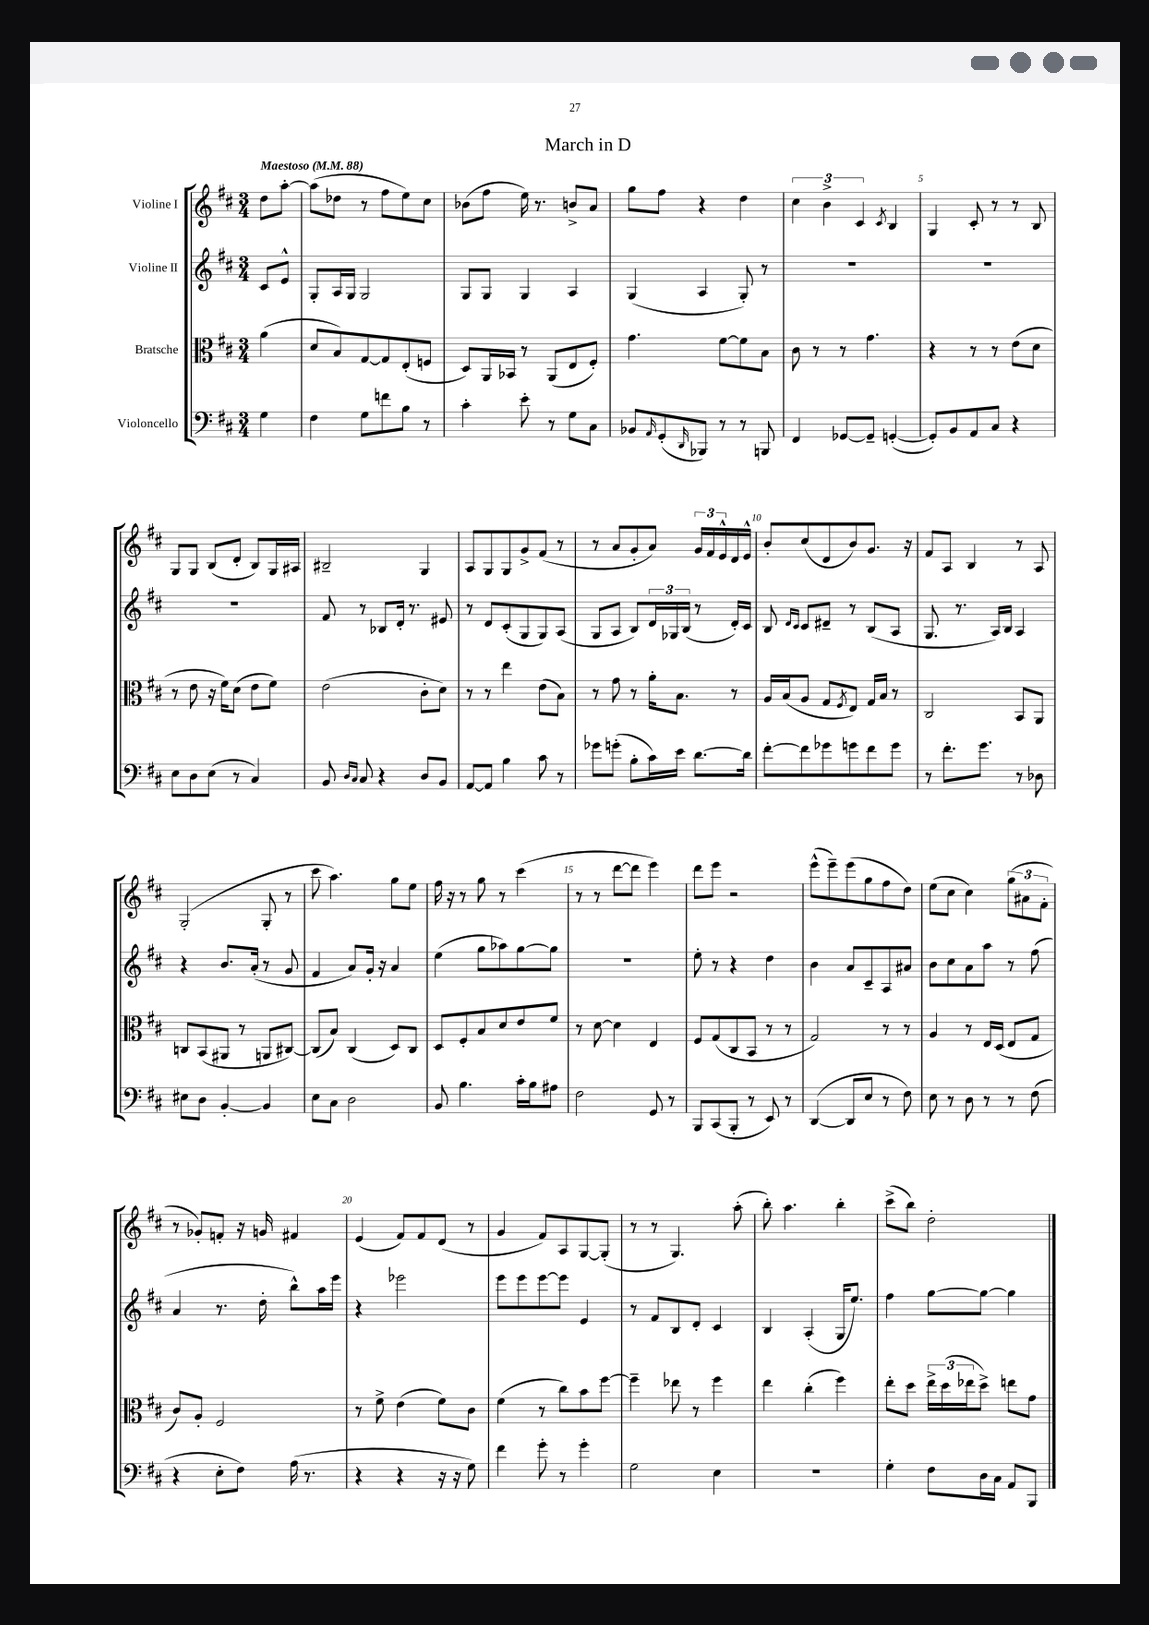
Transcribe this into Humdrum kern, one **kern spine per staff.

**kern	**kern	**kern	**kern
*part4	*part3	*part2	*part1
*staff4	*staff3	*staff2	*staff1
*I"Violoncello	*I"Bratsche	*I"Violine II	*I"Violine I
*clefF4	*clefC3	*clefG2	*clefG2
*k[f#c#]	*k[f#c#]	*k[f#c#]	*k[f#c#]
*M3/4	*M3/4	*M3/4	*M3/4
*MM88	*MM88	*MM88	*MM88
=	=	=	=
!	!	!	!LO:TX:a:B:t=Maestoso
4G\	(4a\	8c#/L	8dd\L
.	.	8e^^/J	[8aa'\J
=1	=1	=1	=1
4F#\	8d/L	8G'/L	(8aa\L]
.	8B/)	16A/L	8dd-X\J
.	.	16G/JJ	.
8G\L	[8G/	2G/	8r
8fn\	8G/]	.	8ff#\L
8B\J	(8E'/	.	8ee\)
8r	8Fn/J	.	8cc#\J
=2	=2	=2	=2
4c#'\	8D/L)	8G/L	(8b-X\L
.	16AA/L	8G/J	8ff#\J
.	16BB-X/JJ	.	.
8e'\	8r	4G/	16ee\)
.	.	.	8.r
8r	(8AA/L	.	.
8G\L	8E/	4A/	8bn^/L
8C#\J	8F#'/J)	.	8a/J
=3	=3	=3	=3
8BB-X/L	4.g\	(4G/	8gg\L
16qqAA/	.	.	.
(8GG'/	.	.	8ff#\J
16qqDD/	.	.	.
8BBB-X/J)	.	4A/	4r
8r	[8f#\L	.	.
8r	8f#\]	8G'/)	4dd\
8BBBn/	8B\J	8r	.
=4	=4	=4	=4
4FF#/	8c#\	2.r	6cc#\
.	8r	.	.
.	.	.	6b^\
[8GG-X/L	8r	.	.
.	.	.	6c#/
8GG-~/J]	4.g\	.	.
.	.	.	8qc#/
([4GGn'/	.	.	4B/
=5	=5	=5	=5
8GG'/L])	4r	2.r	4G/
8BB/	.	.	.
8AA/	8r	.	8c#'/
8C#/J	8r	.	8r
4r	(8e\L	.	8r
.	8d\J	.	8B/
!!LO:LB:g=z
=6	=6	=6	=6
8E\L	8r	2.r	8G/L
8D\	8e\	.	8G/J
(8E\J	16r	.	(8B/L
.	16f#\KL)	.	.
8r	(8d\J	.	8d'/J
4C#/)	8e\L	.	8B/L)
.	8f#\J)	.	16G/L
.	.	.	16A#X/JJ
=7	=7	=7	=7
8BB/	(2e\	8f#/	2B#X~/
16qqD/LL	.	.	.
16qqC#/JJ	.	.	.
8C#/	.	8r	.
4r	.	8B-X/L	.
.	.	16d'/Jk	.
.	.	8.r	.
8D/L	8c#'\L	.	4G/
8BB/J	8d\J)	8e#X/	.
=8	=8	=8	=8
[8AA/L	8r	8r	8A/L
8AA/J]	8r	8d/L	8G/
4B\	4ee\	(8c#'/	8G/
.	.	8G/	8g^/
8c#\	(8e\L	8G/)	(8f#/J
8r	8B\J)	(8A/J	8r
=9	=9	=9	=9
8g-X\L	8r	8G/L	8r
(8gn'\J	8g\	8A/J	8a/L
8B'\L	8r	8B/L)	8g'/
16c#\L)	16a'\KL	24d/L	8a/J)
.	.	24G-X/	.
16e\JJ	8.B\J	.	.
.	.	(24B/JJ	.
[8.d\L	.	8r	24g/LL
.	.	.	24f#/
.	.	.	24e^^/
.	8r	16d'/LL)	16d/
16d\Jk]	.	16c#/JJ	16e^^/JJ
=10	=10	=10	=10
[8f#'\L	16A/LL	8B/	8b'/L
.	(16B/J	.	.
.	.	16qqd/LL	.
.	.	16qqc#/JJ	.
8f#\]	8A/J	8c#/L	(8cc#/
8g-X\	8G/L	8d#X~/J	8d/
.	8qF#/	.	.
8gn\	8E/J)	8r	8b/)
8f#\	16G/LL	(8B/L	8.g/J
.	16B/JJ	.	.
8g\J	8r	8A/J	.
.	.	.	16r
=11	=11	=11	=11
8r	2C#/	8.G/	8f#/L
8.f#'\L	.	.	8A/J
.	.	8.r	.
.	.	.	4B/
8.g\J	.	.	.
.	.	16A/LL)	.
.	.	16B/JJ	.
8r	8BB/L	4A/	8r
8D-X\	8AA/J	.	8A/
!!LO:LB:g=z
=12	=12	=12	=12
8E#X\L	8Cn/L	4r	(2G'/
8D\J	(8BB/	.	.
[4BB'/	8AA#X/J	8.b/L	.
.	8r	.	.
.	.	(16a'/Jk	.
4BB/]	8AAn/L	8r	8G'/
.	[8C#X/J)	8g/	8r
=13	=13	=13	=13
8E\L	(8C#/L]	4f#/	8ccc#\
8C#\J	8B/J)	.	4.aa\)
2D\	(4C#/	8a/L)	.
.	.	16g'/Jk	.
.	.	16r	.
.	8D/L)	4a/	8gg\L
.	8C#/J	.	8ee\J
=14	=14	=14	=14
8BB/	8D/L	(4ee\	16ff#\
.	.	.	16r
4.B\	8F#'/	.	8r
.	8B/	8gg\L	8gg\
.	8d/	8aa-X\)	8r
16c#'\LL	8e/	[8gg\	(4ccc#\
16B\J	.	.	.
8A#X\J	8f#/J	8gg\J]	.
=15	=15	=15	=15
2F#\	8r	2.r	8r
.	[8d\	.	8r
.	4d\]	.	[8ddd\L
.	.	.	8ddd\J]
8GG/	4E/	.	4eee\)
8r	.	.	.
=16	=16	=16	=16
8BBB/L	8F#/L	8ee'\	8ddd\L
(8CC#/	(8G/	8r	8eee\J
8BBB'/J	8C#/	4r	2r
8r	8BB/J	.	.
8EE/)	8r	4dd\	.
8r	8r	.	.
=17	=17	=17	=17
([4DD/	2G/)	4b\	(8eee^^\L
.	.	.	8eee~\)
8DD/L]	.	8a/L	(8eee\
8E/J	.	8c#~/	8gg\
8r	8r	8A/	8ff#\
8F#\)	8r	8a#X/J	8dd\J)
=18	=18	=18	=18
8E\	4A/	8b\L	(8ee\L
8r	.	8cc#\	8cc#\J
8D\	8r	8a\	4cc#\)
8r	16E/LL	8aa\J	.
.	(16D/JJ	.	.
8r	8E/L	8r	(12gg\L
.	.	.	12a#X\
(8F#\	8G/J	(8ff#\	.
.	.	.	12f#'\J
!!LO:LB:g=z
=19	=19	=19	=19
4r	8c#/L)	4a/	8r
.	8A'/J	.	8g-X'/L)
8E'\L	2F#/	8.r	8fn'/J
8F#\J)	.	.	16r
.	.	16dd'\	16gn/
(16A\	.	8bb^^\L)	4f#X/
8.r	.	.	.
.	.	16aa\L	.
.	.	16eee\JJ	.
=20	=20	=20	=20
4r	8r	4r	(4e/
.	8f#^\	.	.
4r	(4e\	2eee-X\	8f#/L)
.	.	.	8f#/
16r	8f#\L)	.	(8d/J
16r	.	.	.
8G\)	8c#\J	.	8r
=21	=21	=21	=21
4f#\	(4f#\	8eee\L	4g/
.	.	8eee\	.
8g'\	8r	[8eee\	8f#/L)
8r	8cc#\L)	8eee\J]	8A/
4g'\	8b\	4e/	[8G/
.	[8ff#\J	.	(8G'/J]
=22	=22	=22	=22
2G\	4ff#~\]	8r	8r
.	.	8f#/L	8r
.	8ee-X\	8B/	4.G/)
.	8r	8d'/J	.
4E\	4ff#\	4c#/	.
.	.	.	(8aa'\
=23	=23	=23	=23
2.r	4ee\	4B/	8bb'\)
.	.	.	4.aa\
.	(4cc#'\	(4A'/	.
.	4ff#\)	16G/KL	4bb'\
.	.	8.ee/J)	.
=24	=24	=24	=24
4G'\	8ee'\L	4ff#\	(8ccc#^\L
.	8dd\J	.	8bb\J)
8F#\L	24ee^\LL	[8gg\L	2dd'\
.	(24dd\	.	.
.	24ee-X\J	.	.
16D\L	8dd^\J)	8gg\J_	.
16C#\JJ	.	.	.
8AA/L	8een\L	4gg\]	.
8BBB/J	8g\J	.	.
==	==	==	==
*-	*-	*-	*-
